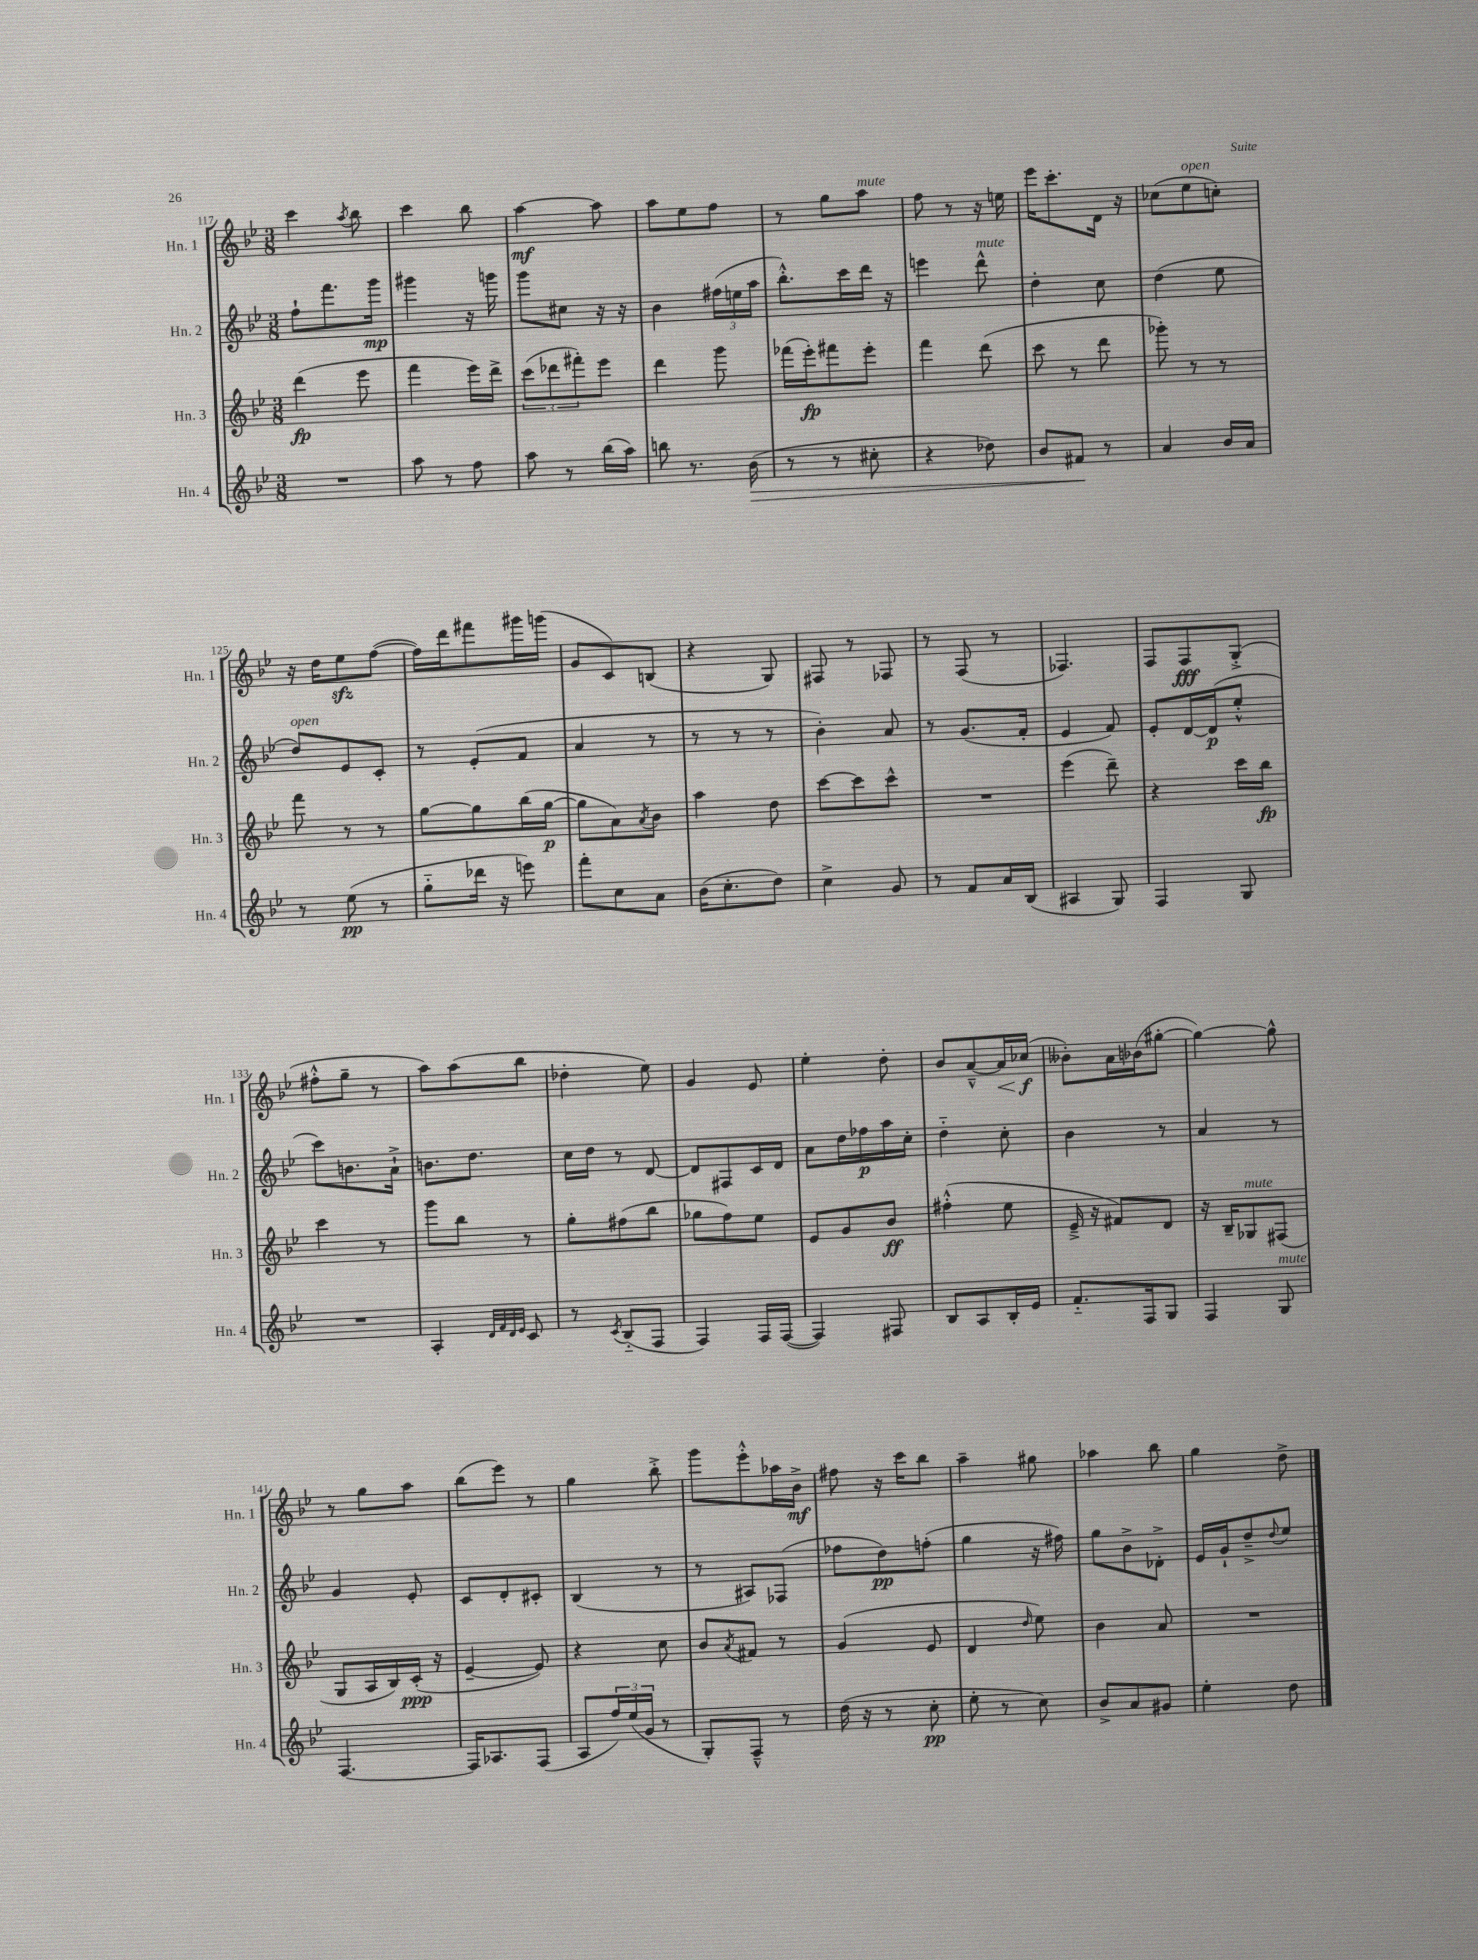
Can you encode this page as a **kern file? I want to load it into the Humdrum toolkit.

**kern	**kern	**kern	**kern
*staff4	*staff3	*staff2	*staff1
*clefG2	*clefG2	*clefG2	*clefG2
*k[b-e-]	*k[b-e-]	*k[b-e-]	*k[b-e-]
*M3/8	*M3/8	*M3/8	*M3/8
4.r	(4ddd	8ff`	4ccc
.	.	8.fff	.
.	.	.	8qaa
.	8eee-	.	8bb-
.	.	16ggg	.
=	=	=	=
8aa	4fff	4ggg#	4ccc
8r	.	.	.
8ff	16eee-)	16r	8bb-
.	16ddd^	16ggg	.
=	=	=	=
8aa	(12ccc	8ggg	[4aa
.	12ddd-	.	.
8r	.	8cc#	.
.	12fff#')	.	.
(16bb-	8eee-	16r	8aa]
16aa)	.	16r	.
=	=	=	=
8bb	4ddd	4b-	8aa
8.r	.	.	8ee-
.	8ggg	(24ff#	8ff
.	.	24ee	.
(16b-	.	.	.
.	.	24aa	.
=	=	=	=
8r	(16fff-	8.bb-'^^)	8r
.	16eee-')	.	.
8r	8fff#	.	8gg
.	.	16ccc	.
8cc#'	8eee-'	16ddd	8aa
.	.	16r	.
=	=	=	=
4r	4fff	4eee	8ff
.	.	.	8r
8dd-)	(8ddd	8ddd^^	16r
.	.	.	16ee
=	=	=	=
8b-	8ccc	4dd'	16eee-
.	.	.	8.ccc'
8f#	8r	.	.
8r	8ddd	8cc	16d
.	.	.	16r
=	=	=	=
4a	8ggg-')	(4dd	(8cc-
.	8r	.	8ee-
16b-	8r	8ee-	8cc')
16a	.	.	.
=	=	=	=
8r	8fff	8dd)	16r
.	.	.	16dd
(8ee-	8r	8e-	8ee-
8r	8r	8c'	([8ff
=	=	=	=
8gg'~	[8gg	8r	16ff])
.	.	.	16ddd
16ddd-	8gg]	(8e-'	8fff#
16r	.	.	.
8eee)	(16bb-	8f	16ggg#
.	[16gg	.	(16ggg
=	=	=	=
8fff'	8gg]	4a	8g
8cc	8a)	.	8c)
.	8qa	.	.
8a	8b-	8r	(8B
=	=	=	=
(16b-	4aa	8r	4r
8.cc'	.	.	.
.	.	8r	.
8dd)	8dd	8r	8G)
=	=	=	=
4cc^	[8ccc	4b-')	8F#
.	8ccc]	.	8r
8g	8ccc^^	8a	8F-
=	=	=	=
8r	4.r	8r	8r
8f	.	(8.g	(8F
16a	.	.	8r
(16B-	.	16f'	.
=	=	=	=
4A#	(4eee-	4e-	4.F-)
8G)	8ddd~)	8f)	.
=	=	=	=
4F	4r	8e-'	8F
.	.	[16d	8F
.	.	(16d]	.
8G	16ccc	8ee-'^^	(8G'^
.	16bb-	.	.
=	=	=	=
4.r	4ccc	8ccc)	8ff#'^^
.	.	8.b	8gg~
.	8r	.	8r
.	.	16a`^	.
=	=	=	=
4A'	8ggg	8.b	8aa)
.	8bb-	.	(8aa
.	.	8.dd	.
32qqd	.	.	.
32qqf	.	.	.
32qqd	.	.	.
32qqe-	.	.	.
8c	8r	.	8bb-
=	=	=	=
8r	8gg'	16cc	4dd-'
.	.	16dd	.
8qc	.	.	.
(8B-'~	(8ff#	8r	.
8F	8bb-	[8d	8ee-)
=	=	=	=
4F)	8gg-	8d]	4g
.	8ff)	8F#	.
16F	8ee-	16c	8e-
([16F	.	16d	.
=	=	=	=
4F])	8e-	8a	4ee-'
.	8g	16dd	.
.	.	16ff-	.
8F#	8b-	16aa	8dd'
.	.	16cc'	.
=	=	=	=
8B-	(4ff#'^^	4dd'~	8b-
8A	.	.	[8a~^^
16B-'	8ee-	8cc'	16a]
16e-	.	.	(16cc-
=	=	=	=
8.f'~	16e-~^	4b-	8b--')
.	16r	.	.
.	8f#)	.	16a
16F	.	.	(16b-
8G	8d	8r	[8gg#'
=	=	=	=
4F	16r	4a	4gg#_)
.	16B-~	.	.
.	8G-	.	.
8G	(8F#	8r	8gg#^^]
=	=	=	=
[4.F	8G	4g	8r
.	16A	.	8gg
.	16B-)	.	.
.	(16c'	8e-'	8aa
.	16r	.	.
=	=	=	=
16F]	[4e-~	8c	(8bb-
8.A-	.	.	.
.	.	8d'	8eee-)
(8F	8e-])	8c#'	8r
=	=	=	=
8A	4r	(4B-	4gg
24ff)	.	.	.
(24ee-	.	.	.
24g	.	.	.
8r	8cc	8r	8bb-'^
=	=	=	=
8G')	8b-	8r	8ggg
.	8qa	.	.
8F~^^	8f#	8A#)	8eee-'^^
8r	8r	(8F-	16aa-
.	.	.	16b-^
=	=	=	=
(16dd	(4g	8ff-	8ff#
16r	.	.	.
8r	.	8dd)	16r
.	.	.	16ccc
8cc'	8e-	(8ff'	8bb-
=	=	=	=
8ee-'	4d	4gg	4aa~
8r	.	.	.
.	16qqdd	.	.
8cc)	8ee-)	16r	8gg#
.	.	16ff#)	.
=	=	=	=
8b-^	4b-	8gg	4aa-
8a	.	8b-^	.
8g#	8a	8d-'^	8bb-
=	=	=	=
4ee-'	4.r	16e-	4gg
.	.	16g`	.
.	.	8dd~^	.
.	.	8qqdd	.
8dd	.	8ee-	8dd^
==	==	==	==
*-	*-	*-	*-
